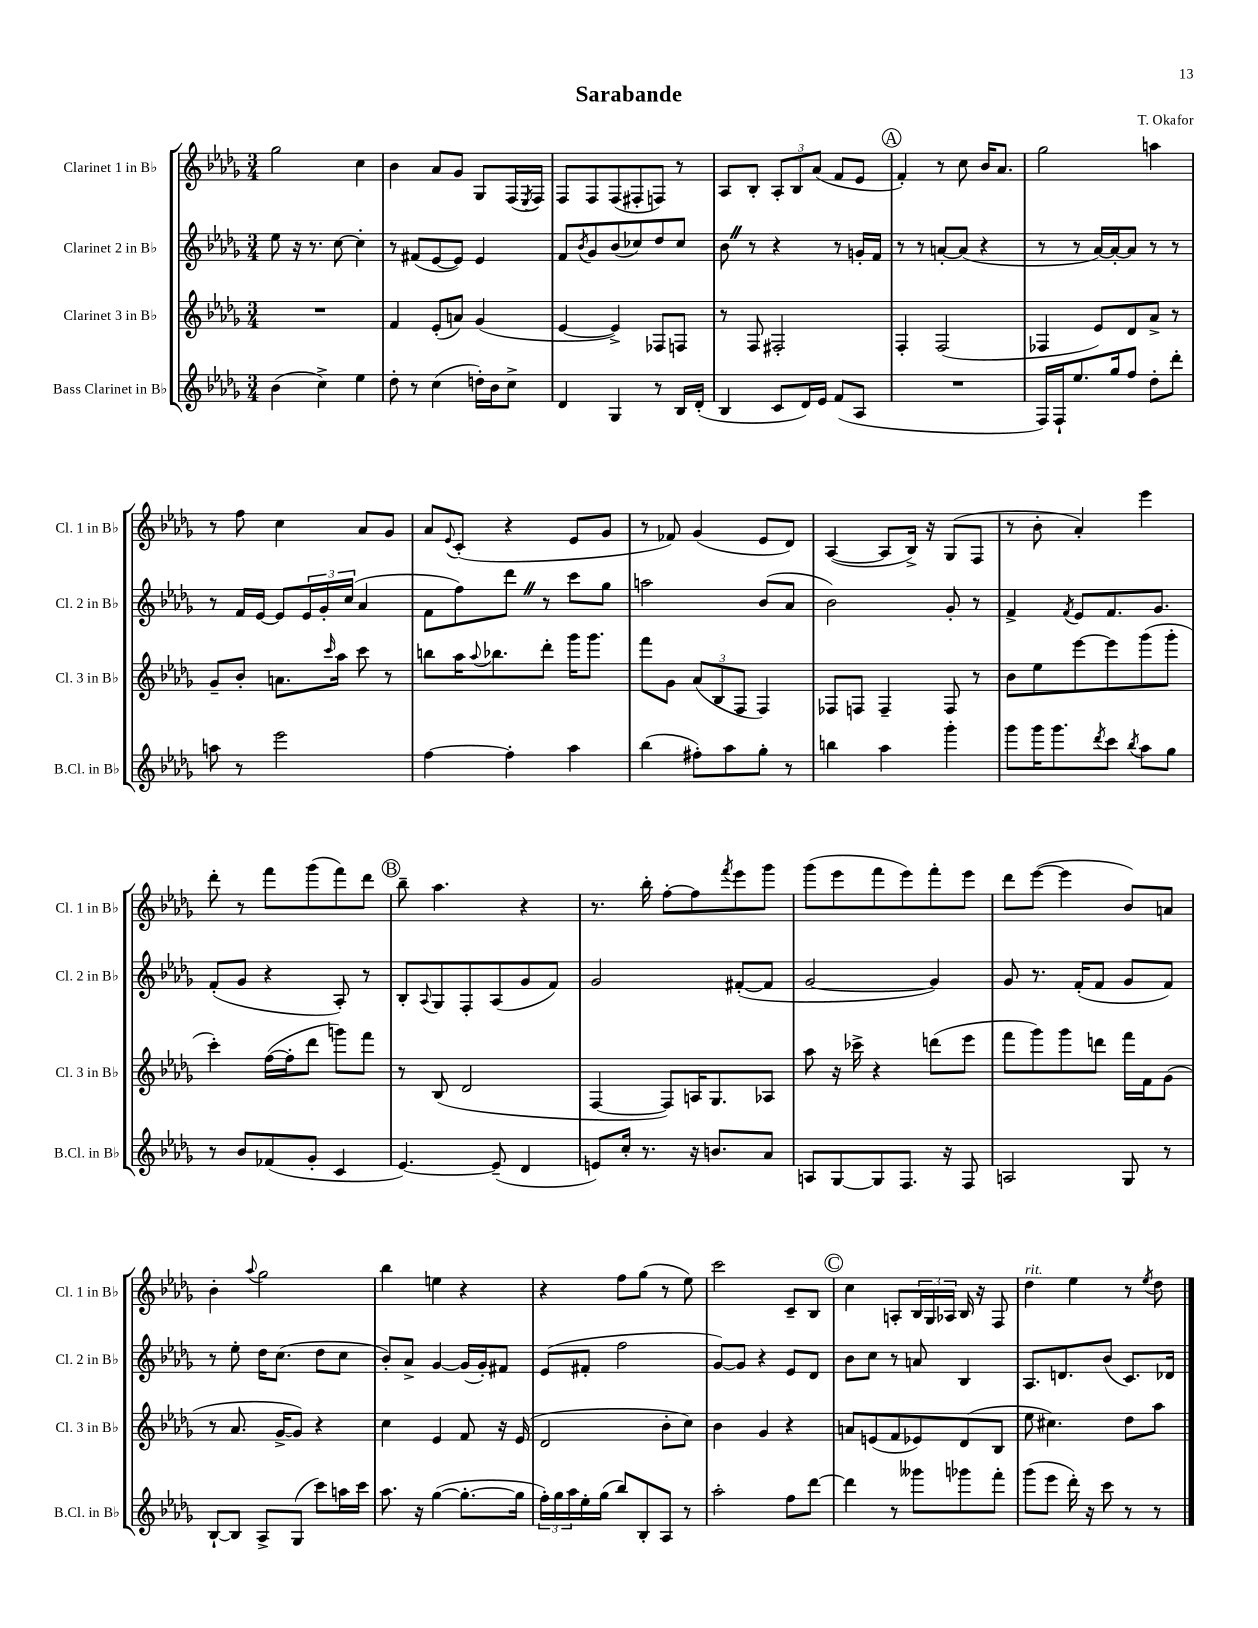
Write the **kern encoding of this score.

**kern	**kern	**kern	**kern
*staff4	*staff3	*staff2	*staff1
*clefG2	*clefG2	*clefG2	*clefG2
*k[b-e-a-d-g-]	*k[b-e-a-d-g-]	*k[b-e-a-d-g-]	*k[b-e-a-d-g-]
*M3/4	*M3/4	*M3/4	*M3/4
(4b-\	2.r	8ee-\	2gg-\
.	.	16r	.
.	.	8.r	.
4cc^\)	.	.	.
.	.	[8cc\	.
4ee-\	.	4cc'\]	4cc\
=	=	=	=
8dd-'\	4f/	8r	4b-\
8r	.	(8f#/L	.
(4cc\	(8e-'/L	[8e-/	8a-/L
.	8a/J)	8e-/]J)	8g-/J
16dd'\LL)	(4g-/	4e-/	8G-/L
16b-\J	.	.	.
8cc^\J	.	.	(16F/L
.	.	.	8qE-/
.	.	.	16F/JJ)
=	=	=	=
4d-/	[4e-/	8f/L	8F/L
.	.	8qb-/	.
.	.	8g-/	8F/
4G-/	4e-^/])	(8b-/	(8F/
.	.	8cc-/)	8F#'/
8r	8F-/L	8dd-/	8F/J)
16B-/LL	8F/J	8cc-/J	8r
(16d-'/JJ	.	.	.
=	=	=	=
4B-/	8r	8b-\	8A-/L
.	8F/	8r	8B-'/J
8c/L	2F#'/	4r	12A-'/L
.	.	.	12B-/
16d-/L)	.	.	.
.	.	.	(12a-/J
16e-/JJ	.	.	.
(8f/L	.	8r	8f/L
8A-/J	.	16g'/LL	8e-/J
.	.	16f/JJ	.
=	=	=	=
2.r	4F'/	8r	4f'/)
.	.	8r	.
.	(2F/	[8a'/L	8r
.	.	(8a/]J	8cc\
.	.	4r	16b-/LK
.	.	.	8.a-/J
=	=	=	=
16F/LL)	4F-/	8r	2gg-\
16F`/J	.	.	.
8.ee-/	.	8r	.
.	8e-/L)	[16a-/LL)	.
16gg-/k	.	16a-'/_J	.
8ff/J	8d-/	8a-/]J	.
8dd-'\L	8a-^/J	8r	4aa\
8ddd-'\J	8r	8r	.
=	=	=	=
8aa\	8g-~/L	8r	8r
8r	8b-'/J	16f/LL	8ff\
.	.	[16e-/JJ	.
2eee-\	8.a\L	8e-/]L	4cc\
.	.	24e-/L	.
.	.	24g-'/	.
.	16qqccc/	.	.
.	16aa-\Jk	.	.
.	.	(24cc/JJ	.
.	8ccc\	4a-/	8a-/L
.	8r	.	8g-/J
=	=	=	=
[4ff\	8bb\L	8f\L	8a-/L
.	.	.	8qqe-/
.	16aa-\K	8ff\)	(8c'/J
.	8qqaa-/	.	.
.	8.bb-\	.	.
4ff'\]	.	8ddd-\J	4r
.	8ddd-'\J	8r	.
4aa-\	16ggg-\LK	8ccc\L	8e-/L
.	8.ggg-\J	.	.
.	.	8gg-\J	8g-/J
=	=	=	=
(4bb-\	8fff\L	2aa\	8r
.	8g-\J	.	8f-/)
8ff#'\L)	(12a-/L	.	(4g-/
.	12B-/	.	.
8aa-\	.	.	.
.	12F/J	.	.
8gg-'\J	4F/)	(8b-/L	8e-/L
8r	.	8a-/J	8d-/J)
=	=	=	=
4bb\	8F-/L	2b-\)	([4A-/
.	8F/J	.	.
4aa-\	4F~/	.	8A-/]L
.	.	.	16B-^/Jk)
.	.	.	16r
4ggg-'\	8F/	8g-'/	(8G-/L
.	8r	8r	8F/J
=	=	=	=
8ggg-\L	8b-\L	4f^/	8r
16ggg-\K	8ee-\	.	8b-'\
8.ggg-\	.	.	.
.	.	8qf/	.
.	[8eee-\	8e-/L	4a-'/)
8qddd-/	.	.	.
8ccc\J	8eee-\]	8.f/	.
8qbb-/	.	.	.
8aa-\L	(8ggg-\	.	4eee-\
.	.	8.g-/J	.
8gg-\J	8ggg-'\J	.	.
=	=	=	=
8r	4ccc'\)	(8f'/L	8ddd-'\
8b-/L	.	8g-/J	8r
(8f-/	([16ff\LL	4r	8fff\L
.	16ff'\]J	.	.
8g-'/J	8ddd-\J	.	(8ggg-\
4c/	8ggg\L)	8A-'/)	8fff\)
.	8fff\J	8r	8ddd-\J
=	=	=	=
[4.e-/)	8r	8B-'/L	8bb-~\
.	.	8qqA-/	.
.	(8B-/	8G-/	4.aa-\
.	2d-/	8F'/	.
(8e-~/]	.	(8A-/	.
4d-/	.	8g-/	4r
.	.	8f/J)	.
=	=	=	=
8e/L)	[4F/	2g-/	8.r
16cc'/Jk	.	.	.
8.r	.	.	16bb-'\
.	8F/]L)	.	[8ff'\L
16r	16A/K	.	8ff\]
8.b/L	8.G-/	.	.
.	.	.	8qfff/
.	.	([8f#'/L	8eee-\
8a-/J	8A-/J	8f#/]J	8ggg-\J
=	=	=	=
8A/L	8aa-\	[2g-/	(8ggg-\L
[8G-/	16r	.	8eee-\
.	16ccc-^\	.	.
8G-/]	4r	.	8fff\
8.F/J	.	.	8eee-\)
.	(8ddd\L	4g-/])	8fff'\
16r	.	.	.
8F/	8eee-\J	.	8eee-\J
=	=	=	=
2A/	8fff\L	8g-/	8ddd-\L
.	8ggg-\)	8.r	([8eee-\J
.	8ggg-\	.	4eee-\]
.	.	(16f'/LK	.
.	8ddd\J	8f/J	.
8G-/	16fff\LL	8g-/L	8b-/L)
.	16f\J	.	.
8r	(8g-\J	8f/J)	8a/J
=	=	=	=
[8B-`/L	8r	8r	4b-'\
8B-/]J	8.a-/	8ee-'\	.
.	.	.	8qqaa-/
8A-^/L	.	16dd-\LK	2gg-\
.	[16g-^/LK	(8.cc\J	.
(8G-/J	8g-/]J)	.	.
8ccc\L)	4r	8dd-\L	.
16aa\L	.	8cc\J	.
16ccc\JJ	.	.	.
=	=	=	=
8.aa-\	4cc\	8b-'/L)	4bb-\
.	.	8a-^/J	.
16r	.	.	.
([4gg-\	4e-/	[4g-/	4ee\
8.gg-'\_L	8f/	(16g-/]LL	4r
.	.	16g-'/J)	.
.	16r	8f#/J	.
16gg-\]Jk	(16e-/	.	.
=	=	=	=
24ff'\LL)	2d-/	(8e-/L	4r
24gg-\	.	.	.
24aa-\	.	.	.
16ee-'\	.	8f#'/J	.
(16gg-\JJ	.	.	.
8bb-/L)	.	2ff\	8ff\L
8B-'/	.	.	(8gg-\J
8A-/J	8b-'\L	.	8r
8r	8cc\J)	.	8ee-\)
=	=	=	=
2aa-'\	4b-\	[8g-/L)	2ccc\
.	.	8g-/]J	.
.	4g-/	4r	.
8ff\L	4r	8e-/L	8c~/L
[8ddd-\J	.	8d-/J	8B-/J
=	=	=	=
4ddd-\]	8a/L	8b-\L	4cc\
.	(8e/	8cc\J	.
8r	8f/	8r	8A'/L
8ggg--\L	8e-/)	8a/	24B-/L
.	.	.	24G-/
.	.	.	24A-/JJ
8ggg-\	(8d-/	4B-/	16B-/
.	.	.	16r
8fff'\J	8B-/J	.	8F/
=	=	=	=
(8ggg-\L	8ee-\	8.A-/L	4dd-\
8eee-\J	4.cc#\)	.	.
.	.	8.d/	.
16ddd-'\)	.	.	4ee-\
16r	.	.	.
8ccc\	.	(8b-/J	.
8r	8dd-\L	8.c/L)	8r
.	.	.	8qee-/
8r	8aa-\J	.	8dd-\
.	.	16d-/Jk	.
==	==	==	==
*-	*-	*-	*-
